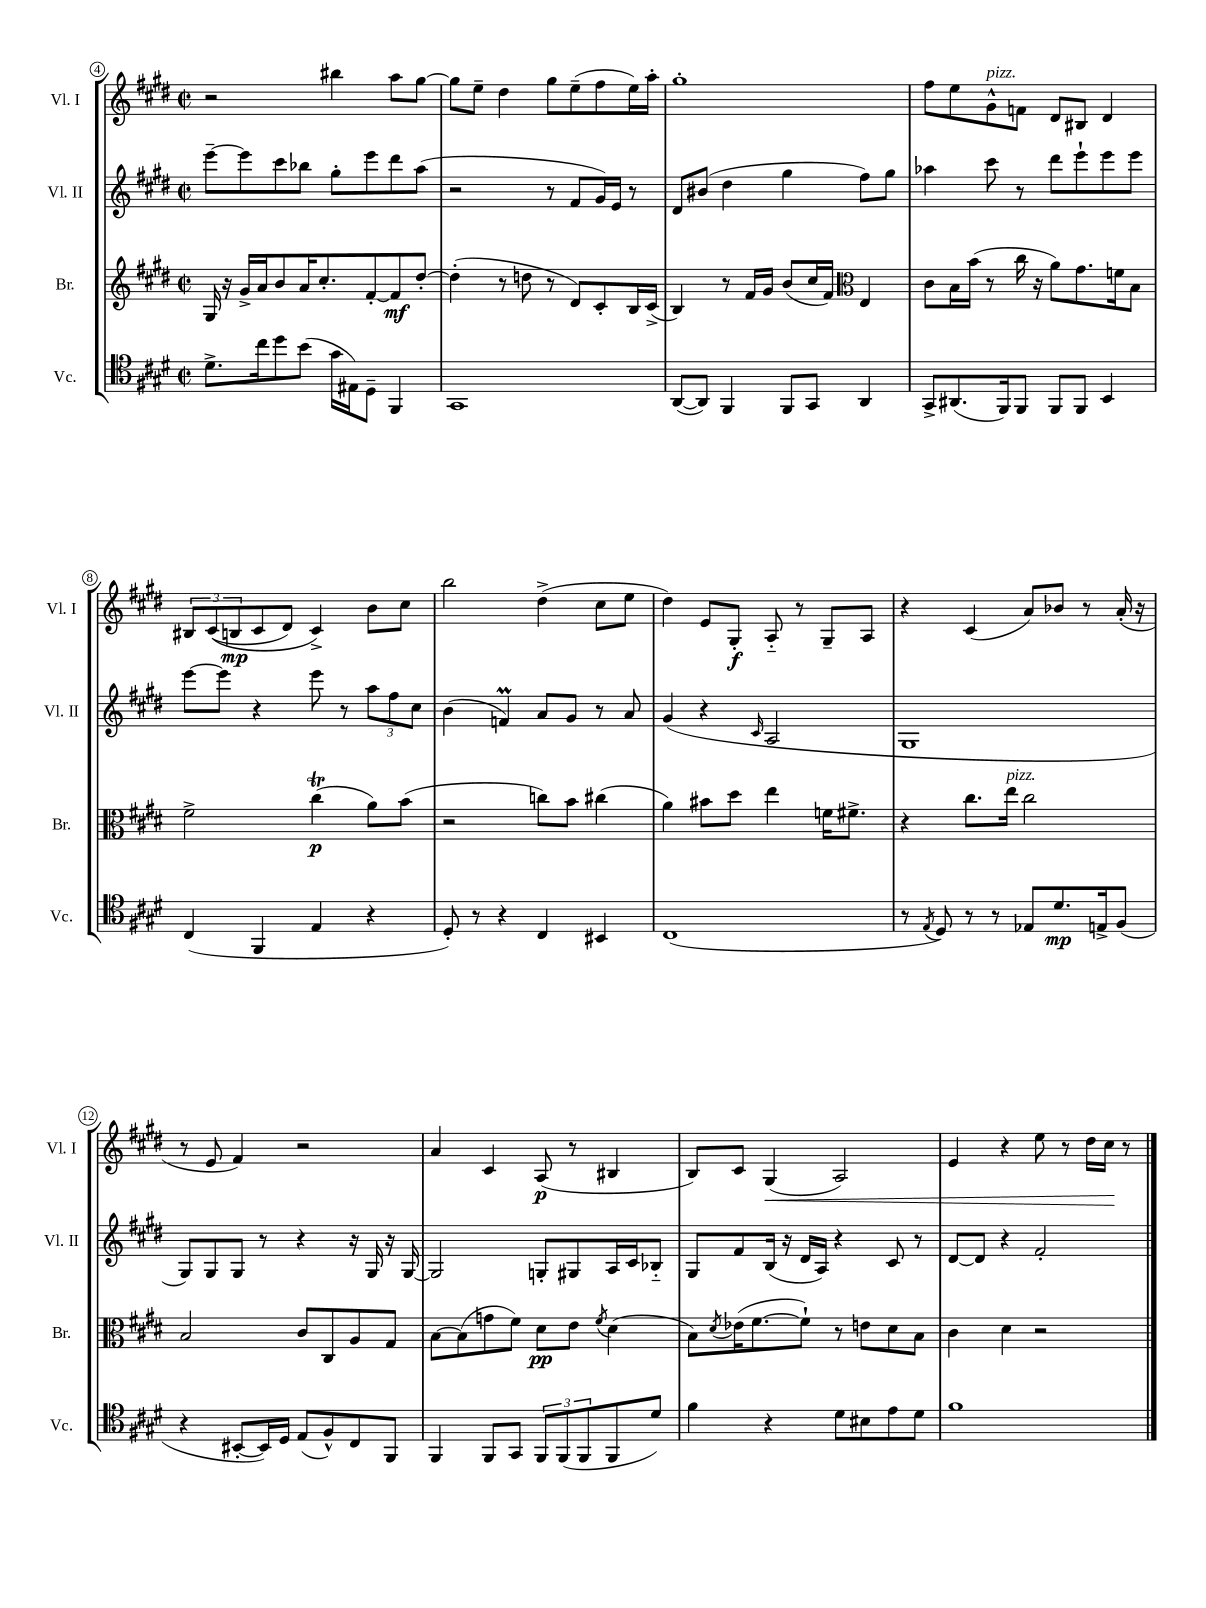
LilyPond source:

<<
\new StaffGroup <<
\new Staff = "s0" \with { instrumentName = "Vl. I" shortInstrumentName = "Vl. I" } {
    \clef treble \key e \major \defaultTimeSignature \time 2/2
    r2 bis''4 a''8 gis''8~ |
    gis''8 e''8-- dis''4 gis''8 e''8--( fis''8 e''16) a''16-. |
    gis''1-. |
    fis''8 e''8 gis'8-^^\markup { \italic "pizz." } f'8 dis'8 bis8 dis'4 |
    \tuplet 3/2 { bis8 cis'8(\( b8\mp } cis'8 dis'8) cis'4->\) b'8 cis''8 |
    b''2 dis''4->( cis''8 e''8 |
    dis''4) e'8 gis8-.\f a8-_ r8 gis8-- a8 |
    r4 cis'4( a'8) bes'8 r8 a'16-.( r16 |
    r8 e'8 fis'4) r2 |
    a'4 cis'4 a8\p( r8 bis4 |
    b8) cis'8 gis4\<( a2) |
    e'4 r4 e''8 r8 dis''16 cis''16\! r8 \bar "|." |
}
\new Staff = "s1" \with { instrumentName = "Vl. II" shortInstrumentName = "Vl. II" } {
    \clef treble \key e \major \defaultTimeSignature \time 2/2
    e'''8~-- e'''8 cis'''8 bes''8 gis''8-. e'''8 dis'''8 a''8( |
    r2 r8 fis'8 gis'16) e'16 r8 |
    dis'8 bis'8( dis''4 gis''4 fis''8) gis''8 |
    aes''4 cis'''8 r8 dis'''8 e'''8-! e'''8 e'''8 |
    e'''8~ e'''8 r4 e'''8 r8 \tuplet 3/2 { a''8 fis''8 cis''8 } |
    b'4( f'4\prall) a'8 gis'8 r8 a'8 |
    gis'4( r4 \grace { cis'16 } a2 |
    gis1 |
    gis8) gis8 gis8 r8 r4 r16 gis16 r16 gis16~ |
    gis2 g8-. gis8 a16 cis'16 bes8-_ |
    gis8 fis'8 b16( r16 dis'16 a16) r4 cis'8 r8 |
    dis'8~ dis'8 r4 fis'2-. \bar "|." |
}
\new Staff = "s2" \with { instrumentName = "Br." shortInstrumentName = "Br." } {
    \clef treble \key e \major \defaultTimeSignature \time 2/2
    gis16 r16 gis'16-> a'16 b'8 a'16 cis''8.-. fis'8~-. fis'8\mf dis''8~-. |
    dis''4-.( r8 d''8 r8 dis'8) cis'8-. b16 cis'16->( |
    b4) r8 fis'16 gis'16 b'8( cis''16 fis'16) \clef alto e4 |
    cis'8 b16 b'16( r8 cis''16 r16 a'8) gis'8. f'16 b8 |
    fis'2-> cis''4\trill\p( a'8) b'8( |
    r2 c''8) b'8 cis''4( |
    a'4) bis'8 dis''8 e''4 f'16 fis'8.-> |
    r4 cis''8. e''16^\markup { \italic "pizz." } cis''2 |
    b2 cis'8 cis8 a8 gis8 |
    b8~ b8( g'8 fis'8) dis'8\pp e'8 \acciaccatura { fis'8 } dis'4( |
    b8) \acciaccatura { dis'8 } ees'16( fis'8.~ fis'8-!) r8 e'8 dis'8 b8 |
    cis'4 dis'4 r2 \bar "|." |
}
\new Staff = "s3" \with { instrumentName = "Vc." shortInstrumentName = "Vc." } {
    \clef tenor \key e \major \defaultTimeSignature \time 2/2
    dis'8.-> cis''16 dis''8 b'8( gis'16 eis16) dis8-- fis,4 |
    gis,1 |
    a,8~( a,8) fis,4 fis,8 gis,8 a,4 |
    gis,8-> ais,8.( fis,16) fis,8 fis,8 fis,8 b,4 |
    cis4( fis,4 e4 r4 |
    dis8-.) r8 r4 cis4 bis,4 |
    cis1( |
    r8 \acciaccatura { e8 } dis8) r8 r8 ees8 dis'8.\mp e16-> fis8( |
    r4 bis,8~-. bis,16) dis16 e8( fis8-^) cis8 fis,8 |
    fis,4 fis,8 gis,8 \tuplet 3/2 { fis,8 fis,8( fis,8 } fis,8 dis'8) |
    fis'4 r4 dis'8 bis8 e'8 dis'8 |
    fis'1 \bar "|." |
}
>>
>>
\layout { \context { \Score currentBarNumber = #4 \override BarNumber.stencil = #(make-stencil-circler 0.1 0.3 ly:text-interface::print) } }
